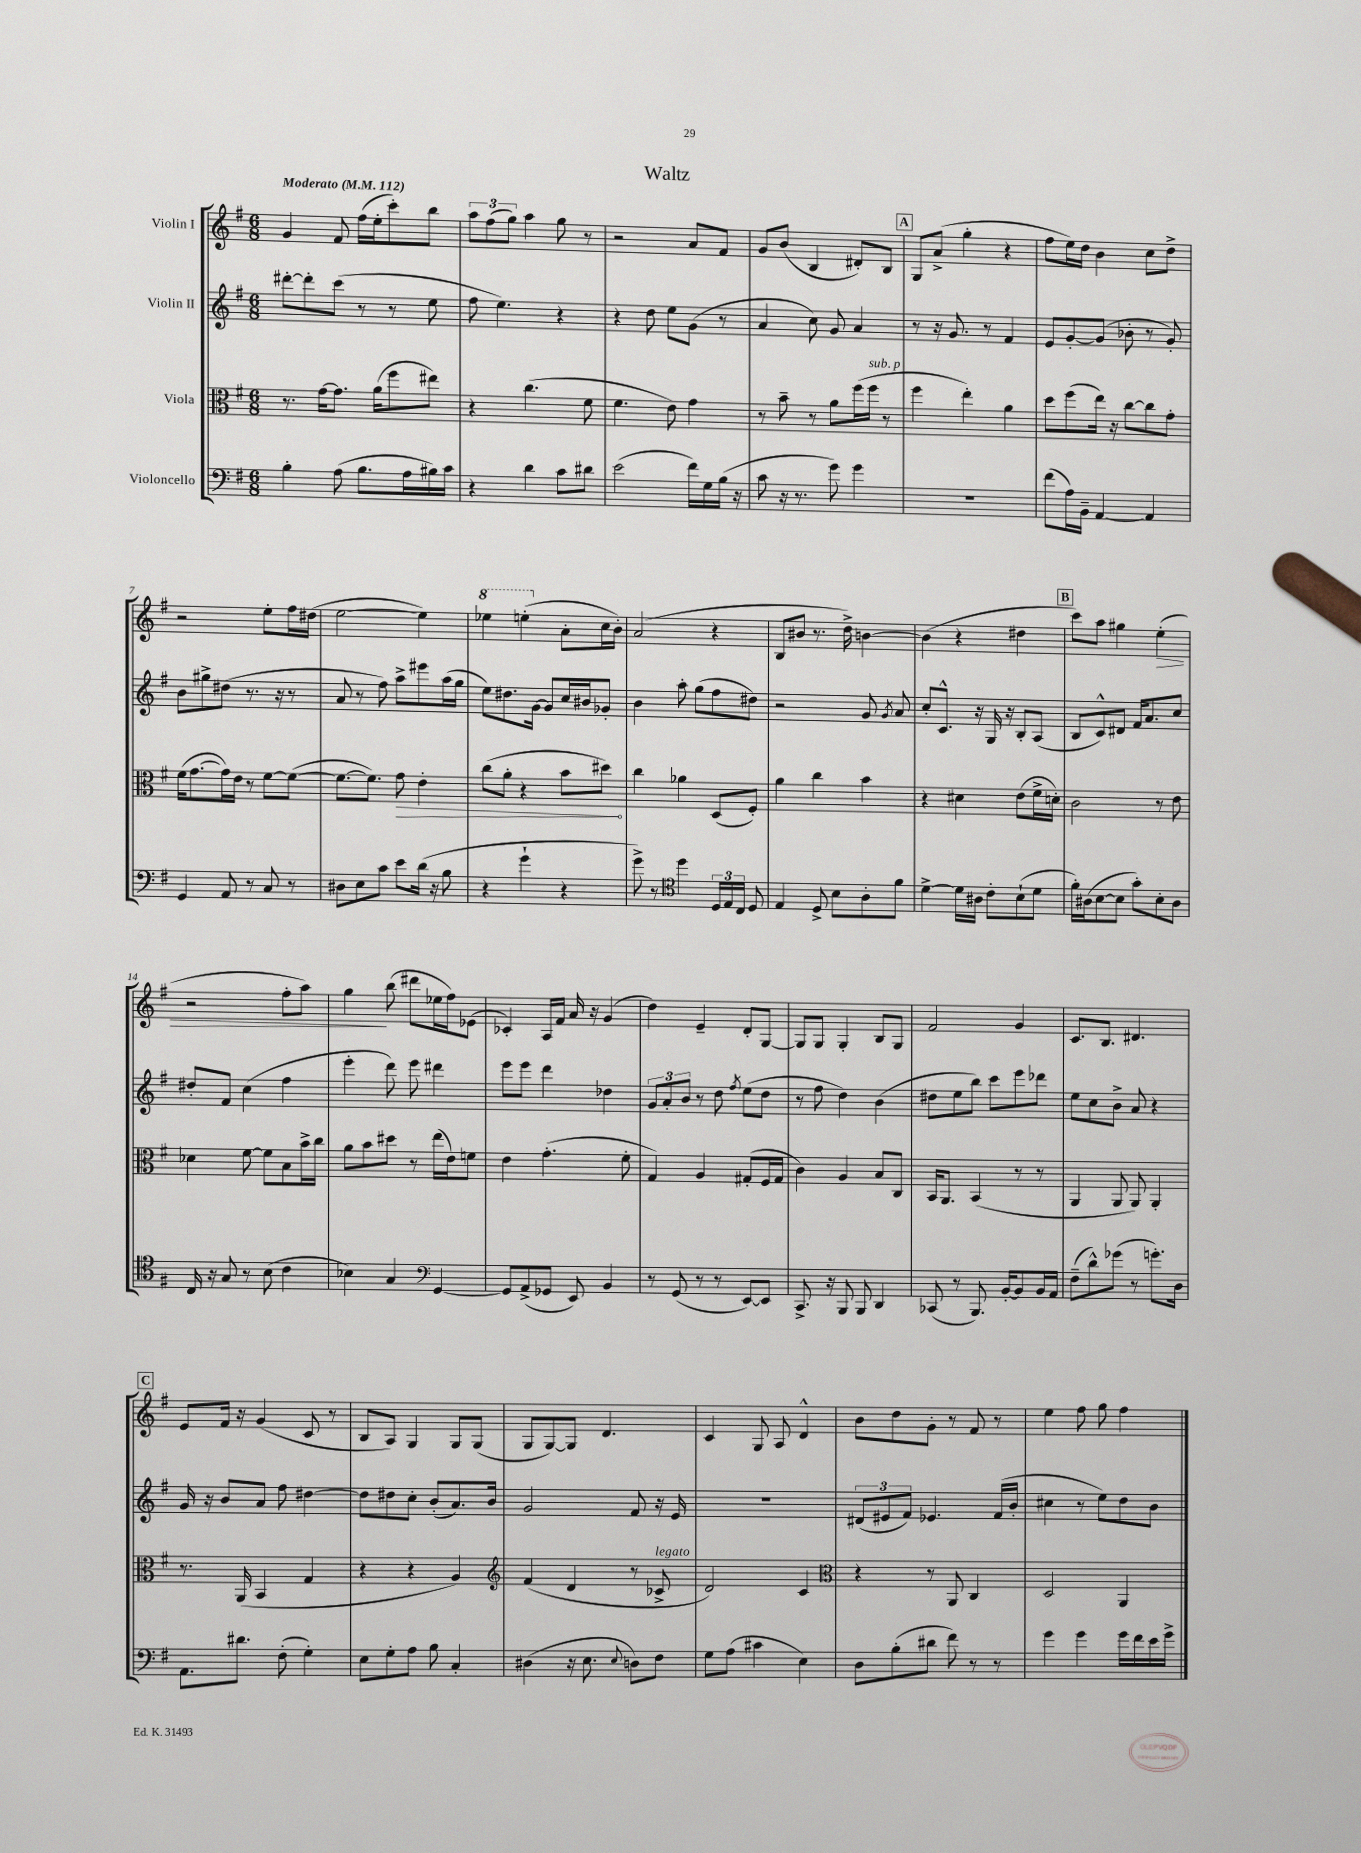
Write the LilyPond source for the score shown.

\header { title = "Waltz" }
<<
\new StaffGroup <<
\new Staff = "s0" \with { instrumentName = "Violin I" } {
    \clef treble \key g \major \numericTimeSignature \time 6/8 \tempo "Moderato" 4 = 112
    \autoBeamOff g'4 fis'8 fis''16[( e''16-. c'''8-.) b''8] |
    \tuplet 3/2 { a''8[ fis''8( g''8]) } a''4 g''8 r8 |
    r2 a'8[ fis'8] |
    g'8[ b'8]( b4 dis'8[-.) b8] |
    \mark \markup { \box "A" } g8[ a'8]->( g''4-. r4 |
    fis''8[ e''16) d''16] b'4 c''8[ d''8]-> |
    r2 e''8[-. fis''16 dis''16]( |
    e''2~ e''4) |
    \ottava #1 ees'''4 e'''4-.( \ottava #0 a'8[-. c''16 b'16]-.) |
    a'2( r4 |
    b8[ bis'8] r8. d''16->) b'4~ |
    b'4( r4 dis''4 |
    \mark \markup { \box "B" } c'''8[) a''8] gis''4 e''4-.\>( |
    r2 fis''8[-. a''8]) |
    g''4\! b''8( dis'''8[ ees''16 fis''16) ees'8]( |
    ces'4-.) a16[ fis'16] a'16 r16 g'4( |
    d''4) e'4-- d'8[-. g8]~ |
    g8[ g8] g4-. b8[ g8] |
    fis'2 g'4 |
    c'8.[ b8.] dis'4. |
    \mark \markup { \box "C" } e'8[ fis'16] r16 g'4( c'8 r8 |
    b8[ a8]) g4 g8[ g8]( |
    g8[ g8~) g8] d'4. |
    c'4 g8 a8 d'4-^ |
    b'8[ d''8 g'8]-. r8 fis'8 r8 |
    e''4 fis''8 g''8 fis''4 \bar "|." |
}
\new Staff = "s1" \with { instrumentName = "Violin II" } {
    \clef treble \key g \major \numericTimeSignature \time 6/8
    \autoBeamOff dis'''8[~-. dis'''8-. c'''8]( r8 r8 e''8 |
    fis''8 e''4.) r4 |
    r4 d''8 e''8[ g'8]( r8 |
    a'4 c''8) g'8 a'4 |
    \mark \markup { \box "A" } r8 r16 g'8. r8 fis'4 |
    e'8[ g'8~-. g'8]( bes'8-. r8 g'8-.) |
    b'8[ gis''8-> dis''8]( r8. r16 r8 |
    a'8 r8 fis''8) a''8[-> eis'''8 a''16( g''16] |
    e''8[) dis''8. g'16]~ g'8[ c''16 bis'16 ges'8]-. |
    b'4 a''8-. g''8[( fis''8 dis''8]) |
    r2 g'8 \acciaccatura { g'8 } a'8 |
    c''8[-. c'8.]-^ r16 g16 r16 b8[-. a8]( |
    \mark \markup { \box "B" } b8[ c'8-^) dis'8] fis'16[ a'8. c''8] |
    dis''8[-. fis'8] c''4( fis''4 |
    e'''4-. d'''8) e'''8 dis'''4 |
    e'''8[ e'''8] d'''4 des''4 |
    \tuplet 3/2 { g'8[ a'8-. b'8] } r8 d''8 \acciaccatura { fis''8 } e''8[( d''8] |
    r8 fis''8 d''4) b'4( |
    dis''8[ e''8 b''8]) c'''8[ e'''8 des'''8] |
    e''8[ c''8 b'8]-> a'8 r4 |
    \mark \markup { \box "C" } g'16 r16 b'8[ a'8] fis''8 dis''4~ |
    dis''8[ dis''8 c''8]-. b'8[-.( a'8.) b'16] |
    g'2 fis'8 r16 e'16 |
    R2. |
    \tuplet 3/2 { dis'8[( eis'8 fis'8]) } ees'4. fis'16[( b'16]-. |
    cis''4 r8 e''8[) d''8 b'8] \bar "|." |
}
\new Staff = "s2" \with { instrumentName = "Viola" } {
    \clef alto \key g \major \numericTimeSignature \time 6/8
    \autoBeamOff r8. g'16[~ g'8.] a'16[( fis''8 eis''8]) |
    r4 c''4.( fis'8 |
    fis'4. e'8) g'4 |
    r8 b'8-- r8 a'8[ fis''16( fis''16]^\markup { \italic "sub. p" } r8 |
    \mark \markup { \box "A" } fis''4 e''4-.) a'4 |
    d''8[ fis''8( e''16]) r16 c''8[~ c''8 g'8]-. |
    fis'16[( g'8.~ g'16) e'16] r8 fis'8[~ fis'8]~( |
    fis'8.[~ fis'8.]) \once \override Hairpin.circled-tip = ##t g'8\> e'4-. |
    c''8[( a'8]-. r4 b'8[ dis''8]\!) |
    c''4 aes'4 d8[( fis8]-.) |
    a'4 c''4 b'4 |
    r4 dis'4 e'8[( fis'16-> d'16]-.) |
    \mark \markup { \box "B" } c'2 r8 e'8 |
    des'4 fis'8~ fis'8[ b8 b'16-> c''16] |
    a'8[ b'8 dis''8] r8 e''16[( e'16) f'8] |
    e'4 g'4.-.( fis'8-. |
    g4) a4 gis8[-.( fis16 gis16] |
    c'4) a4 b8[ c8] |
    b,16[ a,8.] b,4( r8 r8 |
    a,4 a,8 a,8) a,4-. |
    \mark \markup { \box "C" } r8. a,16( b,4 g4 |
    r4 r4 a4) |
    \clef treble fis'4( d'4 r8 ces'8->^\markup { \italic "legato" } |
    d'2) c'4 |
    \clef alto r4 r8 a,8 c4 |
    d2 a,4 \bar "|." |
}
\new Staff = "s3" \with { instrumentName = "Violoncello" } {
    \clef bass \key g \major \numericTimeSignature \time 6/8
    \autoBeamOff b4-. a8( b8.[ a16 bis16) c'16] |
    r4 d'4 c'8[ dis'8] |
    e'2( fis'16[) g16 b16]( r16 |
    c'8 r16 r8. g'8) g'4 |
    \mark \markup { \box "A" } R2. |
    fis'8[( a16) b,16]-- a,4~ a,4 |
    g,4 a,8 r8 c8 r8 |
    dis8[ e8 c'8] e'8[ d'16]( r16 b8 |
    r4 g'4-! r4 |
    g'8->) r8 \clef tenor d''4 \tuplet 3/2 { d16[ e16 c16] } d8 |
    e4 d8-> b8[ a8-. fis'8] |
    d'4~-> d'16[ ais16] c'8[-. b8-!( d'8] |
    \mark \markup { \box "B" } fis'16[-.) ais16( b8~ b8] g'8[-.) b8-. ais8] |
    c16 r16 g8 r8 b8( c'4 |
    bes4) g4 \clef bass g,4~ |
    g,8[ a,8->( ges,8] e,8) b,4 |
    r8 g,8( r8 r8 e,8[~) e,8] |
    c,8.-> r16 b,,8 b,,8 d,4 |
    ces,8( r8 b,,8.) b,16[~-. b,8 b,16 a,16] |
    fis8[--( d'8-^) ges'8]( r8 g'8.[-.) d16] |
    \mark \markup { \box "C" } a,8.[ dis'8.] fis8-.( g4-.) |
    e8[ g8-. a8] b8 c4-. |
    dis4( r16 e8. \appoggiatura { e8 } d8[) fis8] |
    g8[ a8]( cis'4 e4) |
    d8[ b8-.( dis'8] fis'8) r8 r8 |
    g'4 g'4 g'16[ fis'16 e'16 g'16]-> \bar "|." |
}
>>
>>
